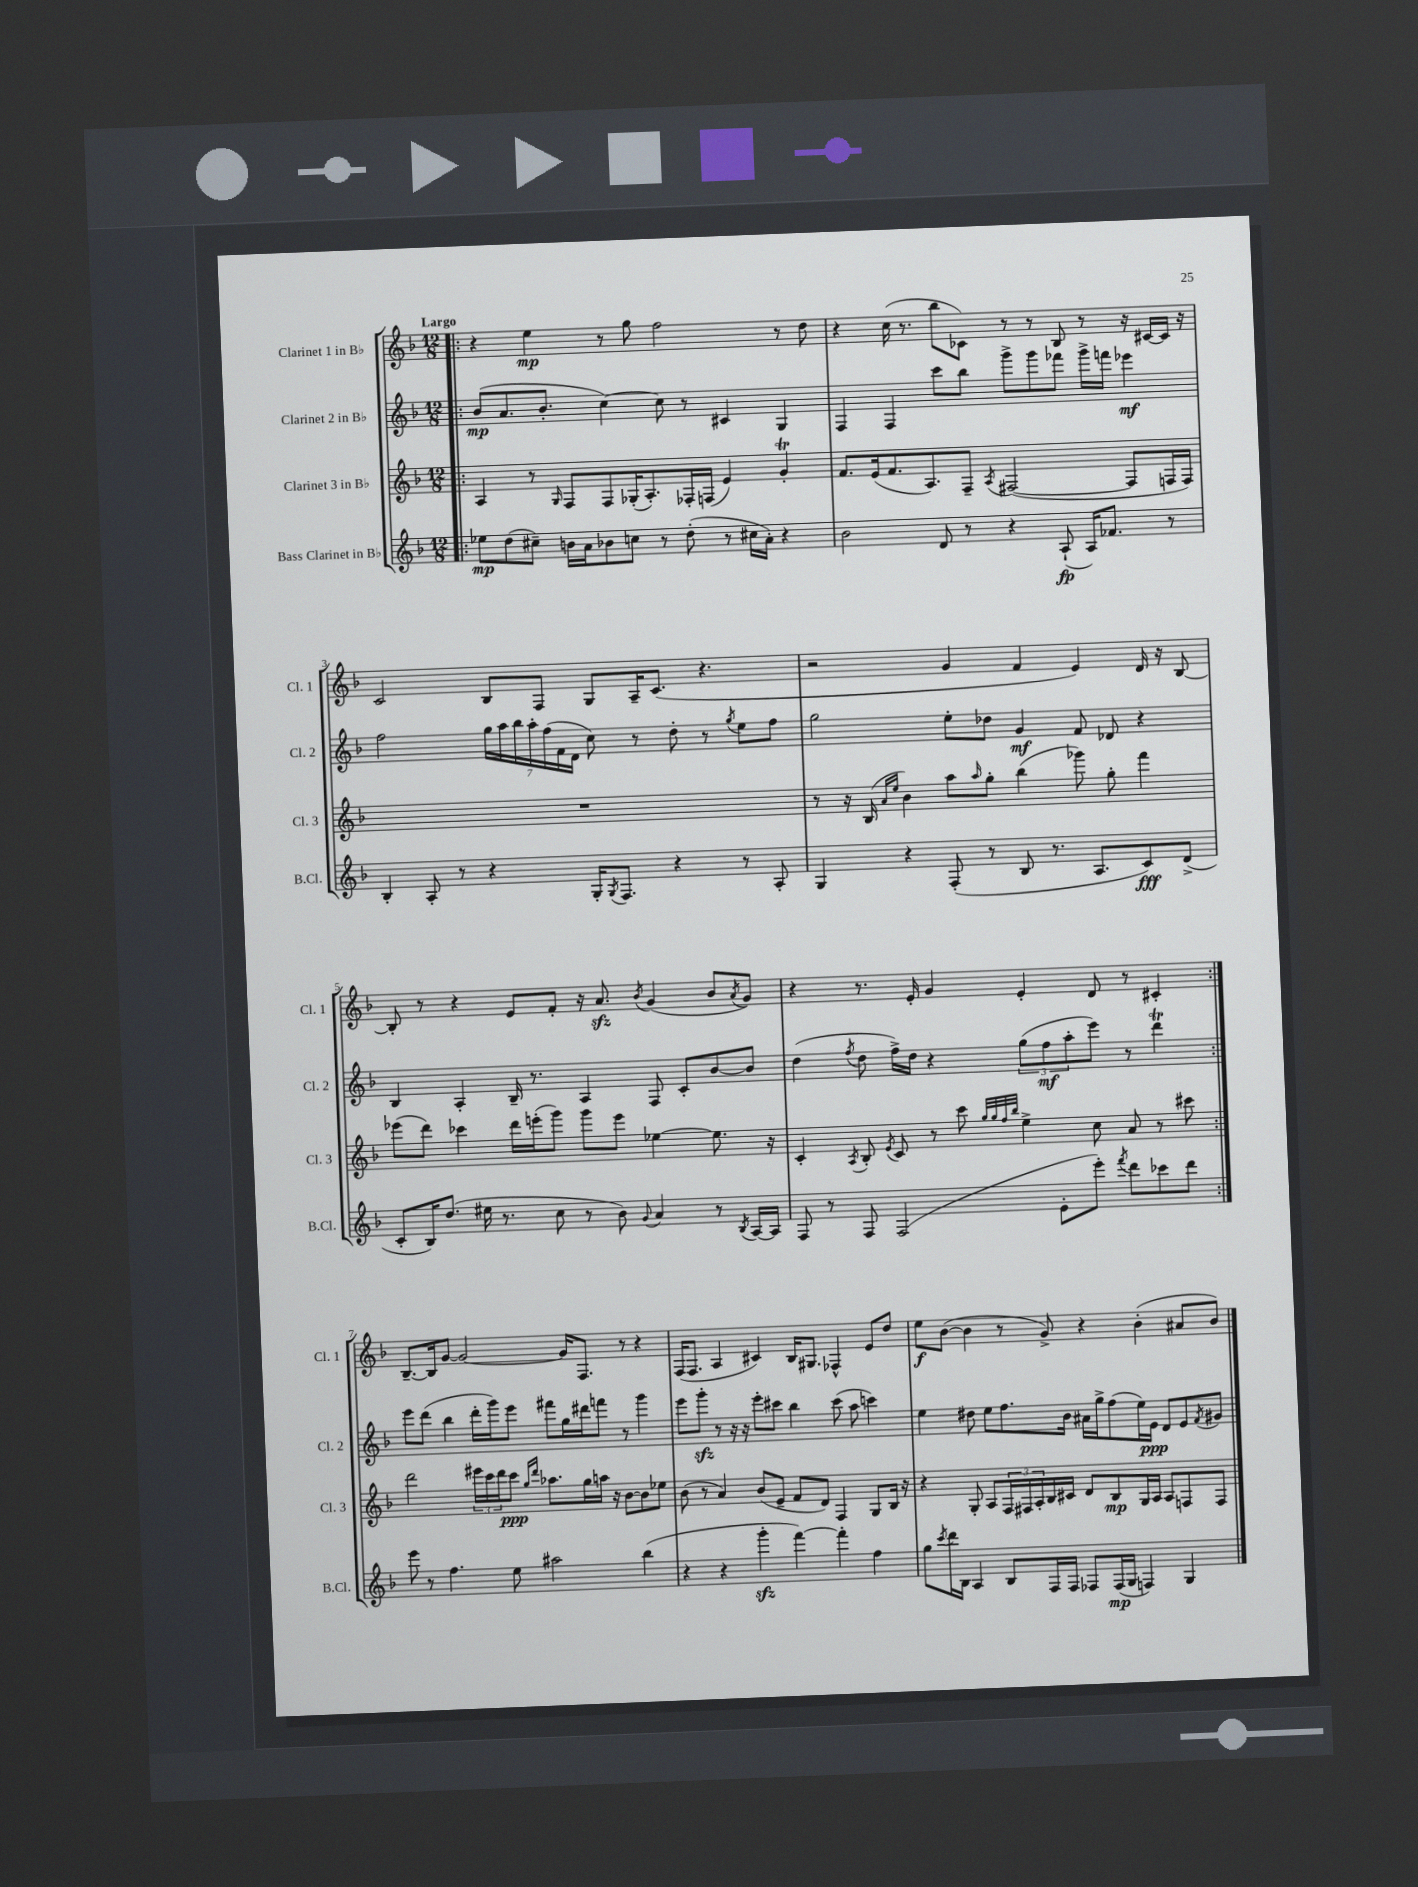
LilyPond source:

<<
\new StaffGroup <<
\new Staff = "s0" \with { instrumentName = "Clarinet 1 in Bb" shortInstrumentName = "Cl. 1" } {
    \clef treble \key f \major \numericTimeSignature \time 12/8 \tempo "Largo"
    \repeat volta 2 { \bar ".|:" r4 e''4\mp r8 g''8 f''2 r8 d''8 |
    r4 c''16( r8. bes''8 ces'8) r8 r8 bes8 r8 r16 cis'16~ cis'16 r16 |
    c'2 bes8 f8 g8 a16-- c'8.( r4. |
    r2 g'4 f'4 e'4) d'16 r16 bes8~ |
    bes8-. r8 r4 e'8 f'8-. r16 a'8.\sfz \acciaccatura { bes'8 } g'4( bes'8 \acciaccatura { a'8 } g'8) |
    r4 r8. e'16-. g'4 e'4-. d'8 r8 cis'4-. | }
    bes8.~-- bes16 g'8~ g'2~ g'16 f8. r8 r4 |
    f16( f8. a4 cis'4) bes16 gis8. fes4-^ e'8 d''8 |
    e''8\f bes'8~( bes'4 r8 g'8->) r4 bes'4-.( ais'8 bes'8) \bar "|." |
}
\new Staff = "s1" \with { instrumentName = "Clarinet 2 in Bb" shortInstrumentName = "Cl. 2" } {
    \clef treble \key f \major \numericTimeSignature \time 12/8
    \repeat volta 2 { \bar ".|:" bes'8\mp( a'8. bes'8.-. c''4~) c''8 r8 cis'4 g4 |
    f4 f4 c'''8 bes''8 g'''8-> g'''8 fes'''8 g'''16-> f'''16 ees'''4\mf |
    f''2 \tuplet 7/4 { g''16 a''16 bes''16 a''16-. f''16( f'16 d'16 } c''8) r8 d''8-. r8 \acciaccatura { g''8 } e''8 f''8 |
    g''2 e''8-. des''8 g'4\mf f'8 des'8 r4 |
    bes4 a4-. bes16-- r8. a4 f8 c'8-. bes'8~ bes'8 |
    d''4( \acciaccatura { f''8 } d''8 f''16->) d''16 r4 \tuplet 3/2 { g''8( f''8\mf a''8-. } e'''8) r8 d'''4\trill | }
    e'''8 d'''8( bes''4 d'''16-. g'''16) e'''8 fis'''8 g''16 dis'''16 f'''8 r8 g'''4 |
    e'''8 g'''8-.\sfz r8 r16 r16 e'''8-. cis'''8 bes''4 cis'''8( a''8 c'''4) |
    e''4 dis''8 e''8 f''8. bes'16 ais'16 g''16-> f''8( e''16) e'16\ppp d'8 e'8 \acciaccatura { f'8 } gis'8 \bar "|." |
}
\new Staff = "s2" \with { instrumentName = "Clarinet 3 in Bb" shortInstrumentName = "Cl. 3" } {
    \clef treble \key f \major \numericTimeSignature \time 12/8
    \repeat volta 2 { \bar ".|:" a4 r8 \grace { g16 } f8 f8 ges16-.( a8.-.) fes16-. f16( e'4) g'4-.\trill |
    f'8. e'16( f'8. a8.) f8-- \acciaccatura { a8 } fis2~( fis8 f16 f16) |
    R1. |
    r8 r16 bes16( \grace { a'16 e''16 } bes'4) a''8 \grace { a''16 } g''8-. bes''4( ges'''8) g''8-. f'''4 |
    ees'''8( d'''8) ces'''4 d'''16 e'''16-.( g'''8) g'''8 e'''8 ees''4~ ees''8. r16 |
    c'4-. \acciaccatura { a8 } bes8-. \acciaccatura { e'8 } c'8 r8 c'''8 \grace { g''32 g''32 f''32 bes''32 } e''4-> c''8 a'8 r8 cis'''8 | }
    d'''2 \tuplet 3/2 { eis'''16 c'''16 d'''16 } c'''8\ppp \grace { g''16 d'''16 } aes''8. g''16 a''16 r16 bes'8~ bes'8 ees''8 |
    bes'8( r8 a'4) bes'8( e'8-- f'8 d'8) f4 g8 bes16 r16 |
    r4 g8-. a8 \tuplet 3/2 { f16 fis16 a16-. } bes16 cis'16 d'8 bes8\mp g16 a16 a8 f8 f8 \bar "|." |
}
\new Staff = "s3" \with { instrumentName = "Bass Clarinet in Bb" shortInstrumentName = "B.Cl." } {
    \clef treble \key f \major \numericTimeSignature \time 12/8
    \repeat volta 2 { \bar ".|:" ees''8\mp d''8( cis''8--) b'16 a'16 bes'8 c''8 r8 d''8-.( r8 cis''16 a'16-.) r4 |
    bes'2 d'8 r8 r4 a8-!\fp( a16) fes'8. r8 |
    bes4-. a8-. r8 r4 g16-. \acciaccatura { g8 } f8. r4 r8 a8-. |
    g4 r4 f8-.( r8 bes8 r8. a8. c'8\fff) d'8->( |
    c'8-. bes16) d''8.( eis''16 r8. c''8 r8 bes'8) \appoggiatura { g'8 } a'4 r8 \acciaccatura { bes8 } a16~ a16 |
    f8 r8 f8 f2( e'8-. e'''8-.) \acciaccatura { f'''8 } d'''8 ces'''8 d'''8 | }
    e'''8 r8 f''4. e''8 ais''2 bes''4( |
    r4 r4 g'''4-.\sfz f'''4~) f'''4-. f''4 |
    g''8 \acciaccatura { c'''8 } d'''16 bes16 a4 bes8 f16 f16 fes8 fes16\mp( g16 f4) g4 \bar "|." |
}
>>
>>
